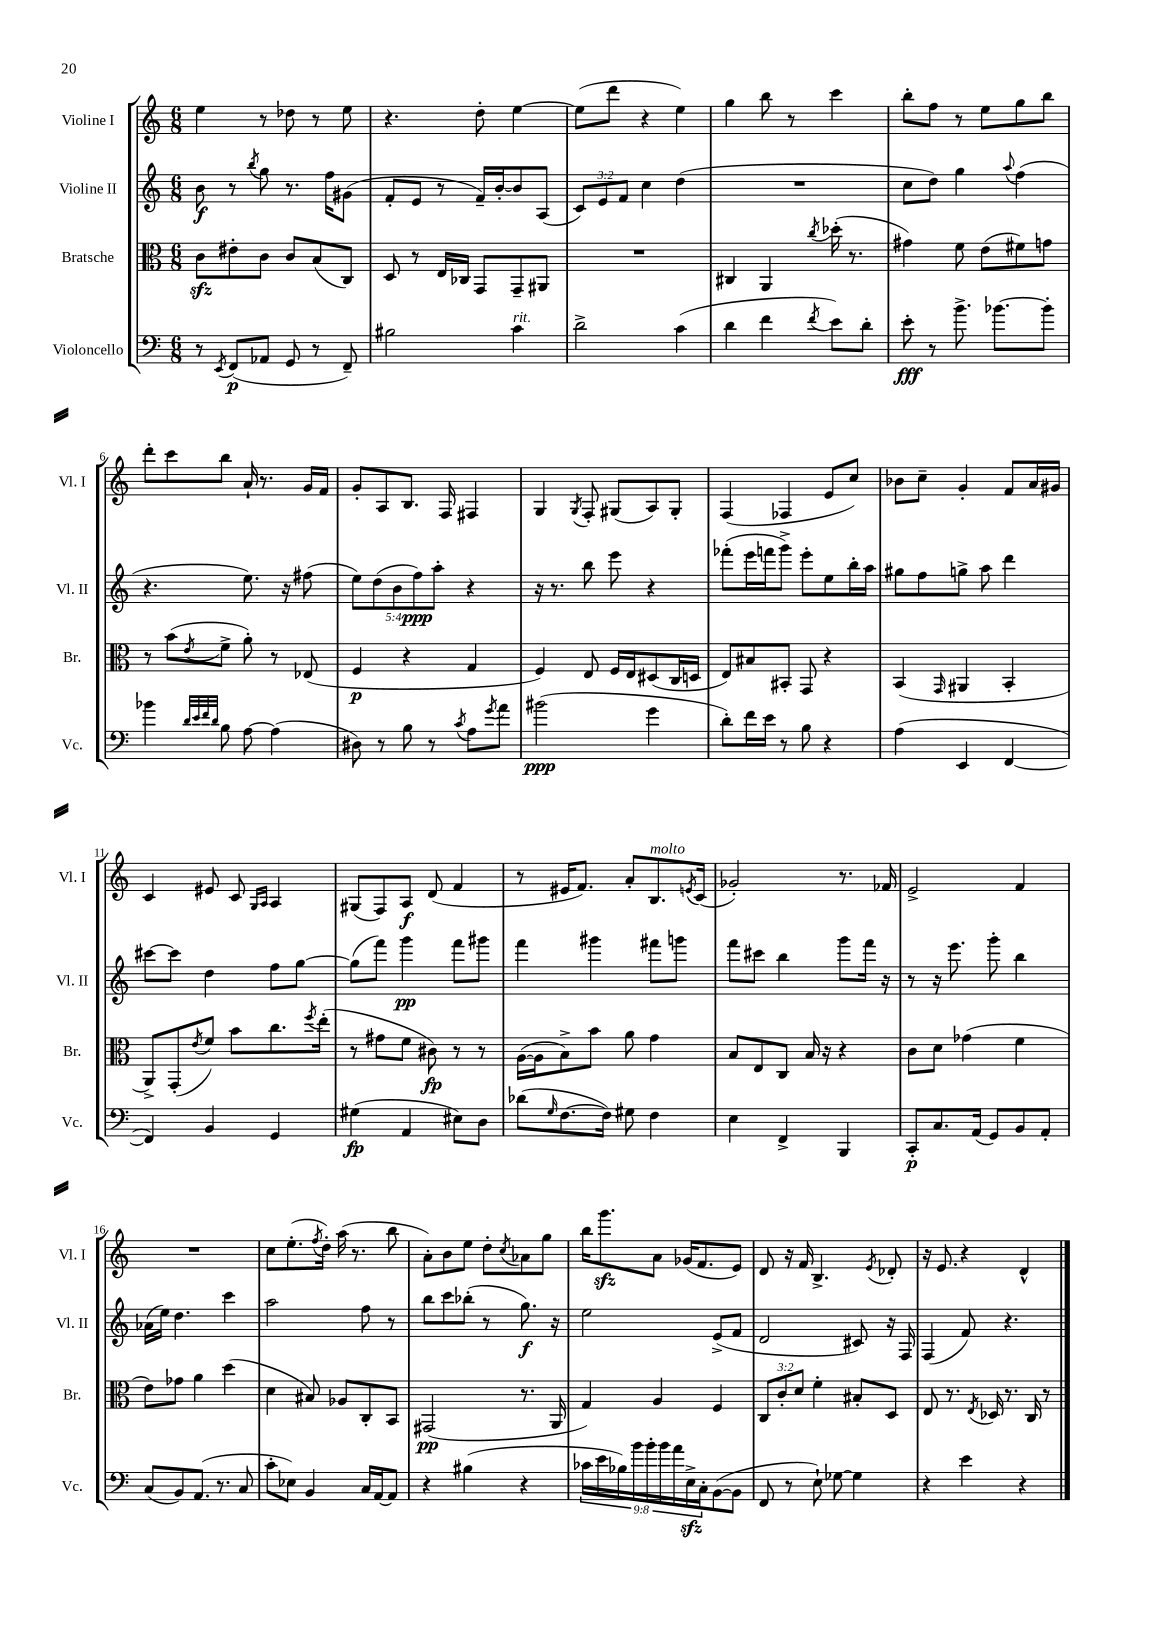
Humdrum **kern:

**kern	**kern	**kern	**kern
*staff4	*staff3	*staff2	*staff1
*clefF4	*clefC3	*clefG2	*clefG2
*k[]	*k[]	*k[]	*k[]
*M6/8	*M6/8	*M6/8	*M6/8
8r	8c	8b	4ee
8qEE	.	.	.
(8FF	8e#'	8r	.
.	.	8qbb	.
8AA-	8c	8gg	8r
8GG	8c	8.r	8dd-
8r	(8B	.	8r
.	.	16ff	.
8FF~)	8C)	(8g#	8ee
=	=	=	=
2B#	8D	8f'	4.r
.	8r	8e	.
.	16E	8r	.
.	16C-	.	.
.	8GG	16f~)	8dd'
.	.	[16b'	.
4c	8GG~	8b]	[4ee
.	8AA#	(8A	.
=	=	=	=
2d^	2.r	12c)	(8ee]
.	.	12e	.
.	.	.	8ddd
.	.	12f	.
.	.	4cc	4r
(4c	.	(4dd	4ee)
=	=	=	=
4d	4C#	2.r	4gg
4f	4AA	.	8bb
.	.	.	8r
8qf	8qcc	.	.
8e)	(16dd-'	.	4ccc
.	8.r	.	.
8d'	.	.	.
=	=	=	=
8e'	4g#)	8cc	8bb'
8r	.	8dd)	8ff
8.b^	8f	4gg	8r
.	(8e	.	8ee
[8.b-	.	.	.
.	.	8qqaa	.
.	8f#)	(4ff	8gg
8b-']	8g	.	8bb
=	=	=	=
4b-	8r	4.r	8ddd'
.	(8b	.	8ccc
32qqd	.	.	.
32qqe	.	.	.
32qqf	.	.	.
32qqd	8qe	.	.
8B	8f^	.	8bb
[8A	8a')	8.ee)	16a`
.	.	.	8.r
(4A]	8r	.	.
.	.	16r	.
.	(8E-	(8ff#	16g
.	.	.	16f
=	=	=	=
8D#)	4F	10ee)	8g'
.	.	(10dd	.
8r	.	.	8A
.	.	10b	.
8B	4r	.	8.B
.	.	10ff)	.
8r	.	.	.
.	.	10aa'	.
.	.	.	16F
8qc	.	.	.
8A	4G	4r	4F#
8qg	.	.	.
8a	.	.	.
=	=	=	=
(2b#	4F)	16r	4G
.	.	8.r	.
.	.	.	8qG
.	8E	8bb	8F'
.	16F	8eee	(8G#
.	16E	.	.
4g	(8D#	4r	8A)
.	16C	.	8G#'
.	16D	.	.
=	=	=	=
8d')	8E)	(8fff-'	(4F
16f	8B#	16eee	.
16e	.	16fff	.
8r	8BB#'	8ggg^)	4F-
8B	8GG	8eee'	.
4r	4r	8ee	8e
.	.	16bb'	8cc)
.	.	16aa	.
=	=	=	=
(4A	(4BB	8gg#	8b-
.	.	8ff	8cc~
.	16qqGG	.	.
4EE	4AA#	8gg^	4g'
.	.	8aa	.
[4FF	4BB'	4ddd	8f
.	.	.	16a
.	.	.	16g#
=	=	=	=
4FF])	8AA^)	[8ccc#	4c
.	(8GG'	8ccc#]	.
.	8qe	.	.
4BB	8f)	4dd	8e#
.	8b	.	8c
.	.	.	16qqG
.	.	.	16qqA
4GG	8.cc	8ff	4A
.	.	[8gg	.
.	8qff	.	.
.	(16ee'	.	.
=	=	=	=
(4G#	8r	(8gg]	(8G#
.	8g#	8fff)	8F)
4AA	8f	4ggg	8A
.	8c#)	.	(8d
8E#)	8r	8fff	4f
8D	8r	8ggg#	.
=	=	=	=
(8d-	([16A	4fff	8r
.	16A]	.	.
16qqG	.	.	.
[8.F	8B^)	.	16e#
.	.	.	8.f)
.	8b	4ggg#	.
16F])	.	.	.
8G#	8a	.	8a'
4F	4g	8fff#	8.B
.	.	8ggg	.
.	.	.	8qe
.	.	.	(16c
=	=	=	=
4E	8B	8fff	2g-')
.	8E	8ccc#	.
4FF^	8C	4bb	.
.	16B	.	.
.	16r	.	.
4BBB	4r	8ggg	8.r
.	.	16fff	.
.	.	16r	16f-
=	=	=	=
8CC'	8c	8r	2e^
8.C	8d	16r	.
.	.	8.eee	.
.	(4g-	.	.
(16AA	.	.	.
8GG)	.	8ggg'	.
8BB	4f	4bb	4f
8AA'	.	.	.
=	=	=	=
(8C	8e)	(16a-	2.r
.	.	16ee)	.
8BB)	8g-	4.dd	.
(8.AA	4a	.	.
8.r	.	.	.
.	(4dd	4ccc	.
8C	.	.	.
=	=	=	=
8c'	4d	2aa	8cc
8E-)	.	.	(8.ee'
4BB	8B#)	.	.
.	.	.	8qff
.	.	.	16dd')
.	8A-	.	(16aa
.	.	.	8.r
16C	8C'	8ff	.
[16AA	.	.	.
8AA]	8BB	8r	8bb
=	=	=	=
4r	(2GG#	8bb	8a')
.	.	8ccc	8b
(4B#	.	(8bb-'	8ee
.	.	8r	8dd'
.	.	.	8qcc
4r	8.r	8.gg)	8a-
.	.	.	8gg
.	16AA	16r	.
=	=	=	=
18c-	4G)	2ee	16bb
18e	.	.	.
.	.	.	8.ggg
18B-)	.	.	.
18b	.	.	.
18b'	.	.	.
.	4A	.	8a
18b	.	.	.
18a	.	.	.
.	.	.	(16g-
18E^	.	.	.
.	.	.	8.f
18C'	.	.	.
([8BB	4F	(8e^	.
8BB]	.	8f	8e)
=	=	=	=
8FF	12C	2d	8d
.	12c'	.	.
8r	.	.	16r
.	12d	.	.
.	.	.	16f
8E`)	4f'	.	4.B^
[8G-	.	.	.
4G-]	8B#'	8c#)	.
.	.	.	8qe
.	8D	16r	8d-'
.	.	16F	.
=	=	=	=
4r	8E	(4F	16r
.	.	.	8.e
.	8.r	.	.
4e	.	8f)	4r
.	8qE	.	.
.	16D-	.	.
.	8.r	4.r	.
4r	.	.	4d^^
.	16C	.	.
.	8r	.	.
==	==	==	==
*-	*-	*-	*-
